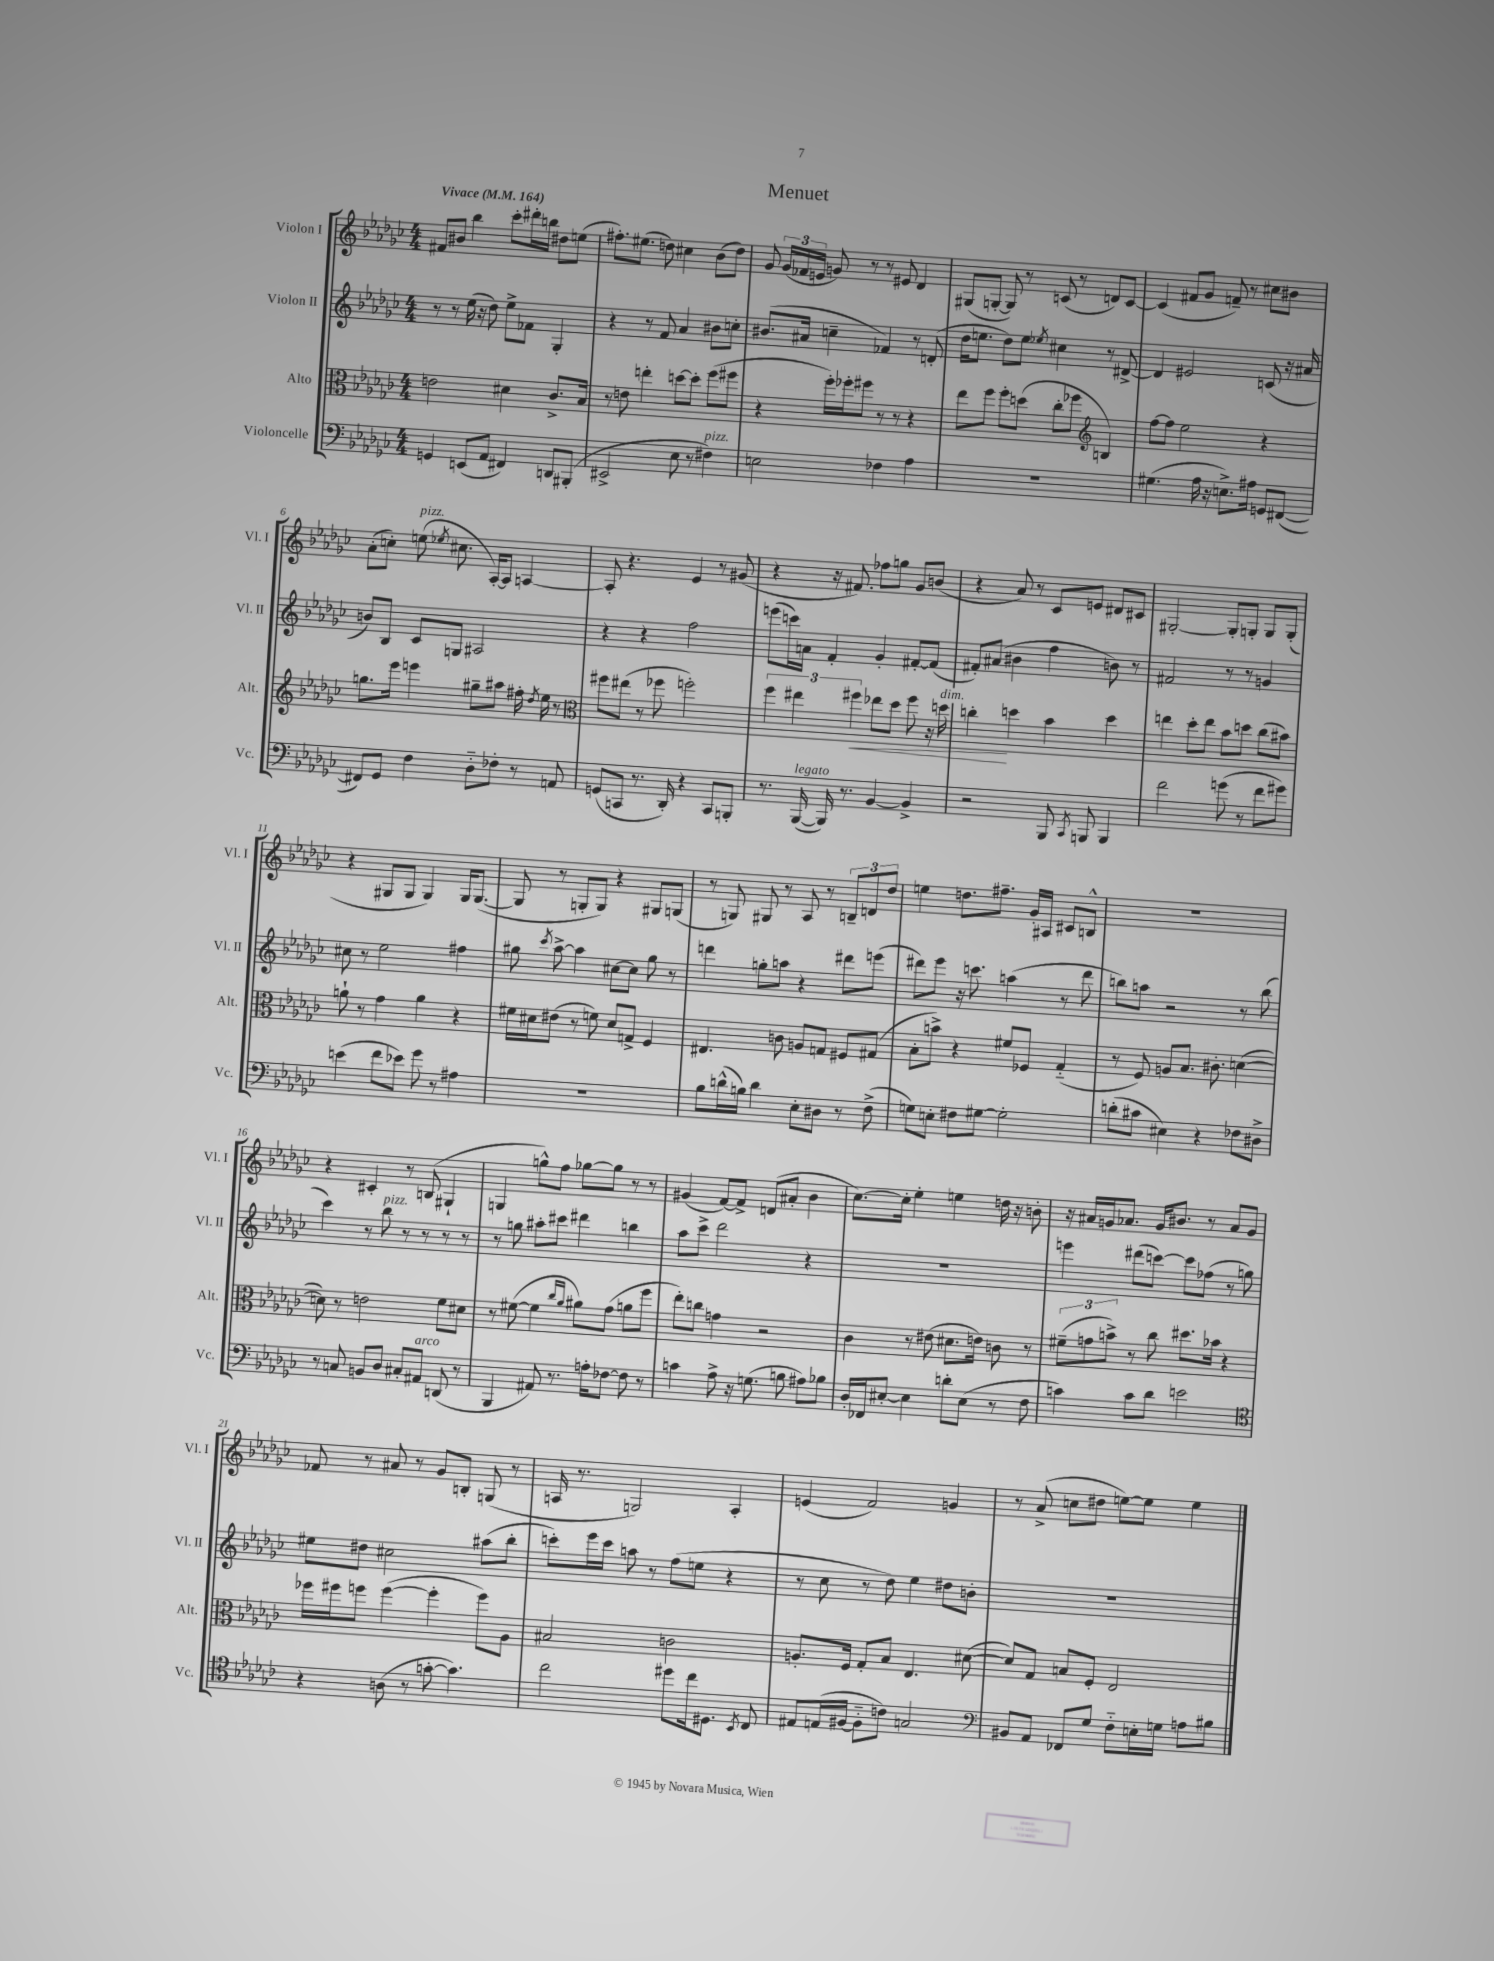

**kern	**kern	**dynam	**kern	**kern
*part4	*part3	*part3	*part2	*part1
*staff4	*staff3	*staff3	*staff2	*staff1
*I"Violoncelle	*I"Alto	*	*I"Violon II	*I"Violon I
*I'Vc.	*I'Alt.	*	*I'Vl. II	*I'Vl. I
*clefF4	*clefC3	*	*clefG2	*clefG2
*k[b-e-a-d-g-c-]	*k[b-e-a-d-g-c-]	*	*k[b-e-a-d-g-c-]	*k[b-e-a-d-g-c-]
*M4/4	*M4/4	*	*M4/4	*M4/4
*MM164	*MM164	*	*MM164	*MM164
=1	=1	=1	=1	=1
!	!	!	!	!LO:TX:a:B:t=Vivace
4GGn/	2en\	.	8r	8f#X/L
.	.	.	8r	8b#X/J
(8EEn/L	.	.	(16ee-\	4bb-\
.	.	.	16r	.
8AA-/J	.	.	8dd-\)	.
4FF#X/)	4d#X\	.	8ee-^\L	8ccc-'\L
.	.	.	8f-X\J	16ddd#X'\L
.	.	.	.	16bbn\JJ
8DDn/L	8.c-^/L	.	4G-'/	8dd#X\L
(8BBB#X'/J	.	.	.	(8een\J
.	16B-/Jk	.	.	.
=2	=2	=2	=2	=2
2EE#X^/	8r	.	4r	8.ff#X'\L)
.	8en\	.	.	.
.	.	.	.	(8.ee#X\J
.	4een'\	.	8r	.
.	.	.	8f/	8ddn\)
8E-\	[8ddn\L	.	4a-/	4cc#X\
8r	8dd'\J]	.	.	.
!LO:TX:a:i:t=pizz.	!	!	!	!
4F#X\)	(8ff\L	.	8b#X\L	(8b-\L
.	8ff#X\J	.	8ccn'\J	8dd\J)
=3	=3	=3	=3	=3
2En\	4r	.	(8.b#X/L	8g-/
.	.	.	.	(24g-/LL
.	.	.	.	24f-X/
.	.	.	16a#X/Jk	.
.	.	.	.	24en/JJ
.	16ff'\LL)	.	4ccn~\	8gn/)
.	16ff-X'\J	.	.	.
.	8ff#X\J	.	.	8r
4F-X\	8r	.	4f-X/)	8r
.	8r	.	.	8e#X/
4A-\	4r	.	8r	4d-/
.	.	.	(8dn'/	.
=4	=4	=4	=4	=4
1r	8ee-\L	.	16dd-\KL	(8G#X/L
.	.	.	8.een\J	.
.	8ff\J	.	.	[8Gn'/J
.	8ff'\L	.	8dd-\L)	8G/])
.	(8ddn\J	.	8ee\J	8r
.	.	.	8qee-X/	.
.	8cc-'\L	.	4cc#X\	(8cn/
.	8ff-X\J	.	.	8r
*	*clefG2	*	*	*
.	4Bn/)	.	8r	8dn/L)
.	.	.	[8d#X^/	[8c/J
=5	=5	=5	=5	=5
(4.G#X\	[8ff\L	.	4d#/]	(4c/]
.	8ff\J]	.	.	.
.	2ee-\	.	2e#X/	8f#X/L
16A-\	.	.	.	8g-/J
16r	.	.	.	.
8.En^\L)	.	.	.	8fn~/)
.	.	.	.	8r
16A#X\Jk	.	.	.	.
8GGn/L	4r	.	(8cn/	8cc#X\L
([8FF#X/J	.	.	16r	8b#X\J
.	.	.	16a#X/	.
!!LO:LB:g=z
=6	=6	=6	=6	=6
8FF#X/L])	8.ggn\L	.	8bn/L)	(8a-'\L
8GG-/J	.	.	8B-/J	8ccn'\J)
.	16eee-\Jk	.	.	.
!	!	!	!	!LO:TX:a:i:t=pizz.
4F\	4eeen\	.	8c-/L	(8een\
.	.	.	.	8qee-X/
.	.	.	8Gn/J	8.cc#X\
8D-\L	8gg#X~\L	.	2A#X/	.
.	.	.	.	[16A-'/KL)
8F-X'\J	8aa#X\J	.	.	8A-/J]
8r	16ff#X'\	.	.	[4An/
.	8qdd-/	.	.	.
.	16ee-\	.	.	.
8AAn/	8r	.	.	.
=7	=7	=7	=7	=7
*	*clefC3	*	*	*
(8GGn/L	8ff#X\L	.	4r	8A'/]
8CCn/J	(8ee#X\J	.	.	4.r
8.r	8r	.	4r	.
.	8ff-X\	.	.	.
16DD-'/)	.	.	.	.
4r	2ffn'\)	.	2ff\	4e-/
8CC/L	.	.	.	8r
8BBBn'/J	.	.	.	(8g#X/
=8	=8	=8	=8	=8
8.r	6ff\	.	(8eeen\L	4r
.	.	.	16cccn\L)	.
.	6ee#X\	.	.	.
!LO:TX:a:i:t=legato	!	!	!	!
([16BBB-/	.	.	16an\JJ	.
16BBB-/])	.	.	4f'/	16r
8.r	.	.	.	8.f#X/)
!	!	!LO:HP:b	!	!
.	6ff#X\	<	.	.
[4BB-/	8ee-X\L	.	4g-'/	8ff-X\L
.	8dd-\J	.	.	8ggn\J
4BB-^/]	8ff#\	.	[8f#X'/L	8g-/L
.	16r	.	(8f#/J]	(8bn/J
!	!LO:TX:a:i:t=dim.	!	!	!
.	16ddn\	.	.	.
=9	=9	=9	=9	=9
2r	4ccn'\	.	8f#X'/L)	4r
.	.	.	(8a#X/J	.
.	4ddn\	[	4b#X\	8a-/)
.	.	.	.	8r
8BBB-/	4b-\	.	4ff\	8c-/L
8qCC-/	.	.	.	.
8BBBn/	.	.	.	8en/J
4BBB/	4dd\	.	8bn\)	8d#X/L
.	.	.	8r	8c#X/J
=10	=10	=10	=10	=10
2f\	4een\	.	2f#X/	[2G#X'/
.	8dd-'\L	.	.	.
.	8ee\J	.	.	.
(8gn\	8b-\L	.	8r	8G#'/L]
8r	8ddn\J	.	8r	8Gn'/J
8f\L	(8cc-\L	.	4gn/	8G/L
8g#X\J)	8b#X\J)	.	.	(8G'/J
!!LO:LB:g=z
=11	=11	=11	=11	=11
(4en\	8an`\	.	8cc#X\	4r
.	8r	.	8r	.
8f\L	4g-\	.	2ee-\	8G#X/L
8e-X\J)	.	.	.	8G#/J
8g-\	4a\	.	.	4G#/)
8r	.	.	.	.
4A#X\	4r	.	4ff#X\	16G#/KL
.	.	.	.	([8.G#/J
=12	=12	=12	=12	=12
1r	16f#X\LL	.	8gg#X\	8G#/]
.	16d#X\J	.	.	.
.	.	.	8qccc-/	.
.	(8e#X\J	.	[8aa-^\	8r
.	8r	.	4aa-\]	8Gn'/L
.	8fn\)	.	.	8G/J)
.	8d#/L	.	[8cc#X\L	4r
.	8Gn^/J	.	8cc#\J]	.
.	4F/	.	8gg#\	8G#X/L
.	.	.	8r	(8Gn/J
=13	=13	=13	=13	=13
8B-\L	4.E#X/	.	4dddn\	8r
(16dn^^\L	.	.	.	8Gn/)
16Bn\JJ)	.	.	.	.
4d\	.	.	8ggn'\L	8G#X/
.	8cn\	.	8aan\J	8r
8E-'\L	8An/L	.	4r	8A-/
8D#X\J	8Gn/J	.	.	8r
8r	8F#X/L	.	8ddd#X\L	12Bn~/L
.	.	.	.	12dn/
(8F^\	(8G#X/J	.	(8eeen\J	.
.	.	.	.	12dd-/J
=14	=14	=14	=14	=14
8Gn\L)	8B-'\L	.	8ddd#X\L)	4een\
8En'\J	8bn^\J)	.	8eee-\J	.
8F#X\L	4r	.	16r	8.ddn\L
.	.	.	8.cccn\	.
[8G#X\J	.	.	.	.
.	.	.	.	8.ff#X~\J
2G#'\]	8f#X/L	.	(4aan\	.
.	8F-X/J	.	.	16g-'/LL
.	.	.	.	16A#X/JJ
.	(4G-/	.	8r	8c#X/L
.	.	.	8ddd#\	8Bn^^/J
=15	=15	=15	=15	=15
(8dn'\L	8r	.	8bbn\L)	1r
8c#X\J	8F/)	.	8aan\J	.
4E#X\)	8An/L	.	2r	.
.	8.B-/J	.	.	.
4r	.	.	.	.
.	8.c#X'\	.	.	.
8F-X\L	([4dn\	.	8r	.
8D#X^\J	.	.	(8bb\	.
!!LO:LB:g=z
=16	=16	=16	=16	=16
8r	8dn\])	.	4ccc-\)	4r
8Cn/	8r	.	.	.
8BBn/L	2en\	.	8r	4c#X'/
!	!	!	!LO:TX:a:i:t=pizz.	!
8D-/J	.	.	8bb-\	.
8C#X'/L	.	.	8r	8r
!LO:TX:a:i:t=arco	!	!	!	!
8AA#X/J	.	.	8r	(8Bn/
(8DDn/	8f\L	.	8r	4G#X`/
8r	8d#X\J	.	8r	.
=17	=17	=17	=17	=17
4BBB-/	8r	.	8r	4Gn/
.	([8f#X\	.	8ggn\	.
8AA#X/)	4f#\]	.	8aa#X'\L	8ggn^^\L)
8.r	.	.	8ccc#X\J	8ff\J
.	16qqcc-/LL	.	.	.
.	16qqa-/JJ	.	.	.
.	8a#X\L)	.	4ddd#X\	[8gg-X\L
16An'\KL	.	.	.	.
[8F-X\J	(8g-\J	.	.	8gg-\J]
8F-\]	8an\L	.	4bbn\	8r
8r	8ff\J	.	.	8r
=18	=18	=18	=18	=18
4cn\	8ee-'\L)	.	8aa-\L	(4g#X/
.	8ccn\J	.	8ccc-^\J	.
8A-^\	4gn\	.	2ddd-\	[8f/L)
16r	.	.	.	8f^/J]
(8.Gn\	.	.	.	.
.	2r	.	.	(8dn/L
8Bn\	.	.	.	8a#X'/J
8A#X\L)	.	.	4r	4b-\
8B-X\J	.	.	.	.
=19	=19	=19	=19	=19
16D-'/LL	4c-\	.	1r	[8.cc-\L)
16FF-X/J	.	.	.	.
[8E#X'/J	.	.	.	.
.	.	.	.	16cc-'\Jk]
4E#\]	8r	.	.	4ee-'\
.	(8e#X\	.	.	.
8dn'\L	8.d#X\L	.	.	4een\
(8E#\J	.	.	.	.
.	16en\Jk)	.	.	.
8r	8cn\	.	.	16ddn\
.	.	.	.	16r
8F\	8r	.	.	8bn'\
=20	=20	=20	=20	=20
4cn\)	(12f#X~\L	.	4eeen\	16r
.	.	.	.	16a#X/LL
.	12gn\	.	.	.
.	.	.	.	16gn/J
.	12bn^\J)	.	.	.
.	.	.	.	8.a-X/J
8c\L	8r	.	(8ddd#X\L	.
8d-\J	8cc-\	.	[8cccn\J)	16g/KL
.	.	.	.	8.b#X/J
2en\	8.dd#X\L	.	8ccc\L]	.
.	.	.	(8ff-X\J	8r
.	16b-X\Jk	.	.	.
.	4r	.	8r	8a-/L
.	.	.	8ggn\)	8g/J
!!LO:LB:g=z
=21	=21	=21	=21	=21
*clefC4	*	*	*	*
4r	16ff-X\LL	.	8ee#X\L	8f-X/
.	16ff#X\J	.	.	.
.	8ffn\J	.	8dd#X\J	8r
(8An\	([4ff\	.	2cc#X\	8a#X/
8r	.	.	.	8r
[8gn'\	4ff'\]	.	.	8g-/L
4.g\])	.	.	.	8Bn'/J
.	8ff\L)	.	(8aa#X\L	(8Gn/
.	8A-\J	.	8bb-'\J	8r
=22	=22	=22	=22	=22
2cc-\	2B#X/	.	8cccn'\L)	16An/
.	.	.	.	8.r
.	.	.	16eee-\L	.
.	.	.	16ccc\JJ	.
.	.	.	8aan\	2Gn/)
.	.	.	8r	.
8dd#X\L	2cn\	.	(8ff\L	.
16cc-\k	.	.	8een\J	.
8.D#X\J	.	.	.	.
.	.	.	4r	4A'/
8qBB-/	.	.	.	.
8C-/	.	.	.	.
=23	=23	=23	=23	=23
8E#X/L	8.An'/L	.	8r	(4en/
(16En/L	.	.	8cc-\	.
[16F#X/JJ	16F/Jk	.	.	.
8F#\L]	8G-'/L	.	8r	2f/)
8cn\J)	8B-/J	.	8dd-\)	.
2Gn/	4.E-/	.	4ee-\	.
.	.	.	8dd#X\L	4gn/
.	([8d#X\	.	8bn'\J	.
=24	=24	=24	=24	=24
*clefF4	*	*	*	*
8BB#X/L	8d#/L])	.	1r	8r
8AA-/J	8G-/J	.	.	(8a-^/
8FF-X/L	8Bn/L	.	.	8ccn\L
8G-/J	8F'/J	.	.	8dd#X\J
8F\L	2E-/	.	.	[8een\L)
16En'\L	.	.	.	8ee\J]
16Gn\JJ	.	.	.	.
8An\L	.	.	.	4ee\
8B#X\J	.	.	.	.
==	==	==	==	==
*-	*-	*-	*-	*-
